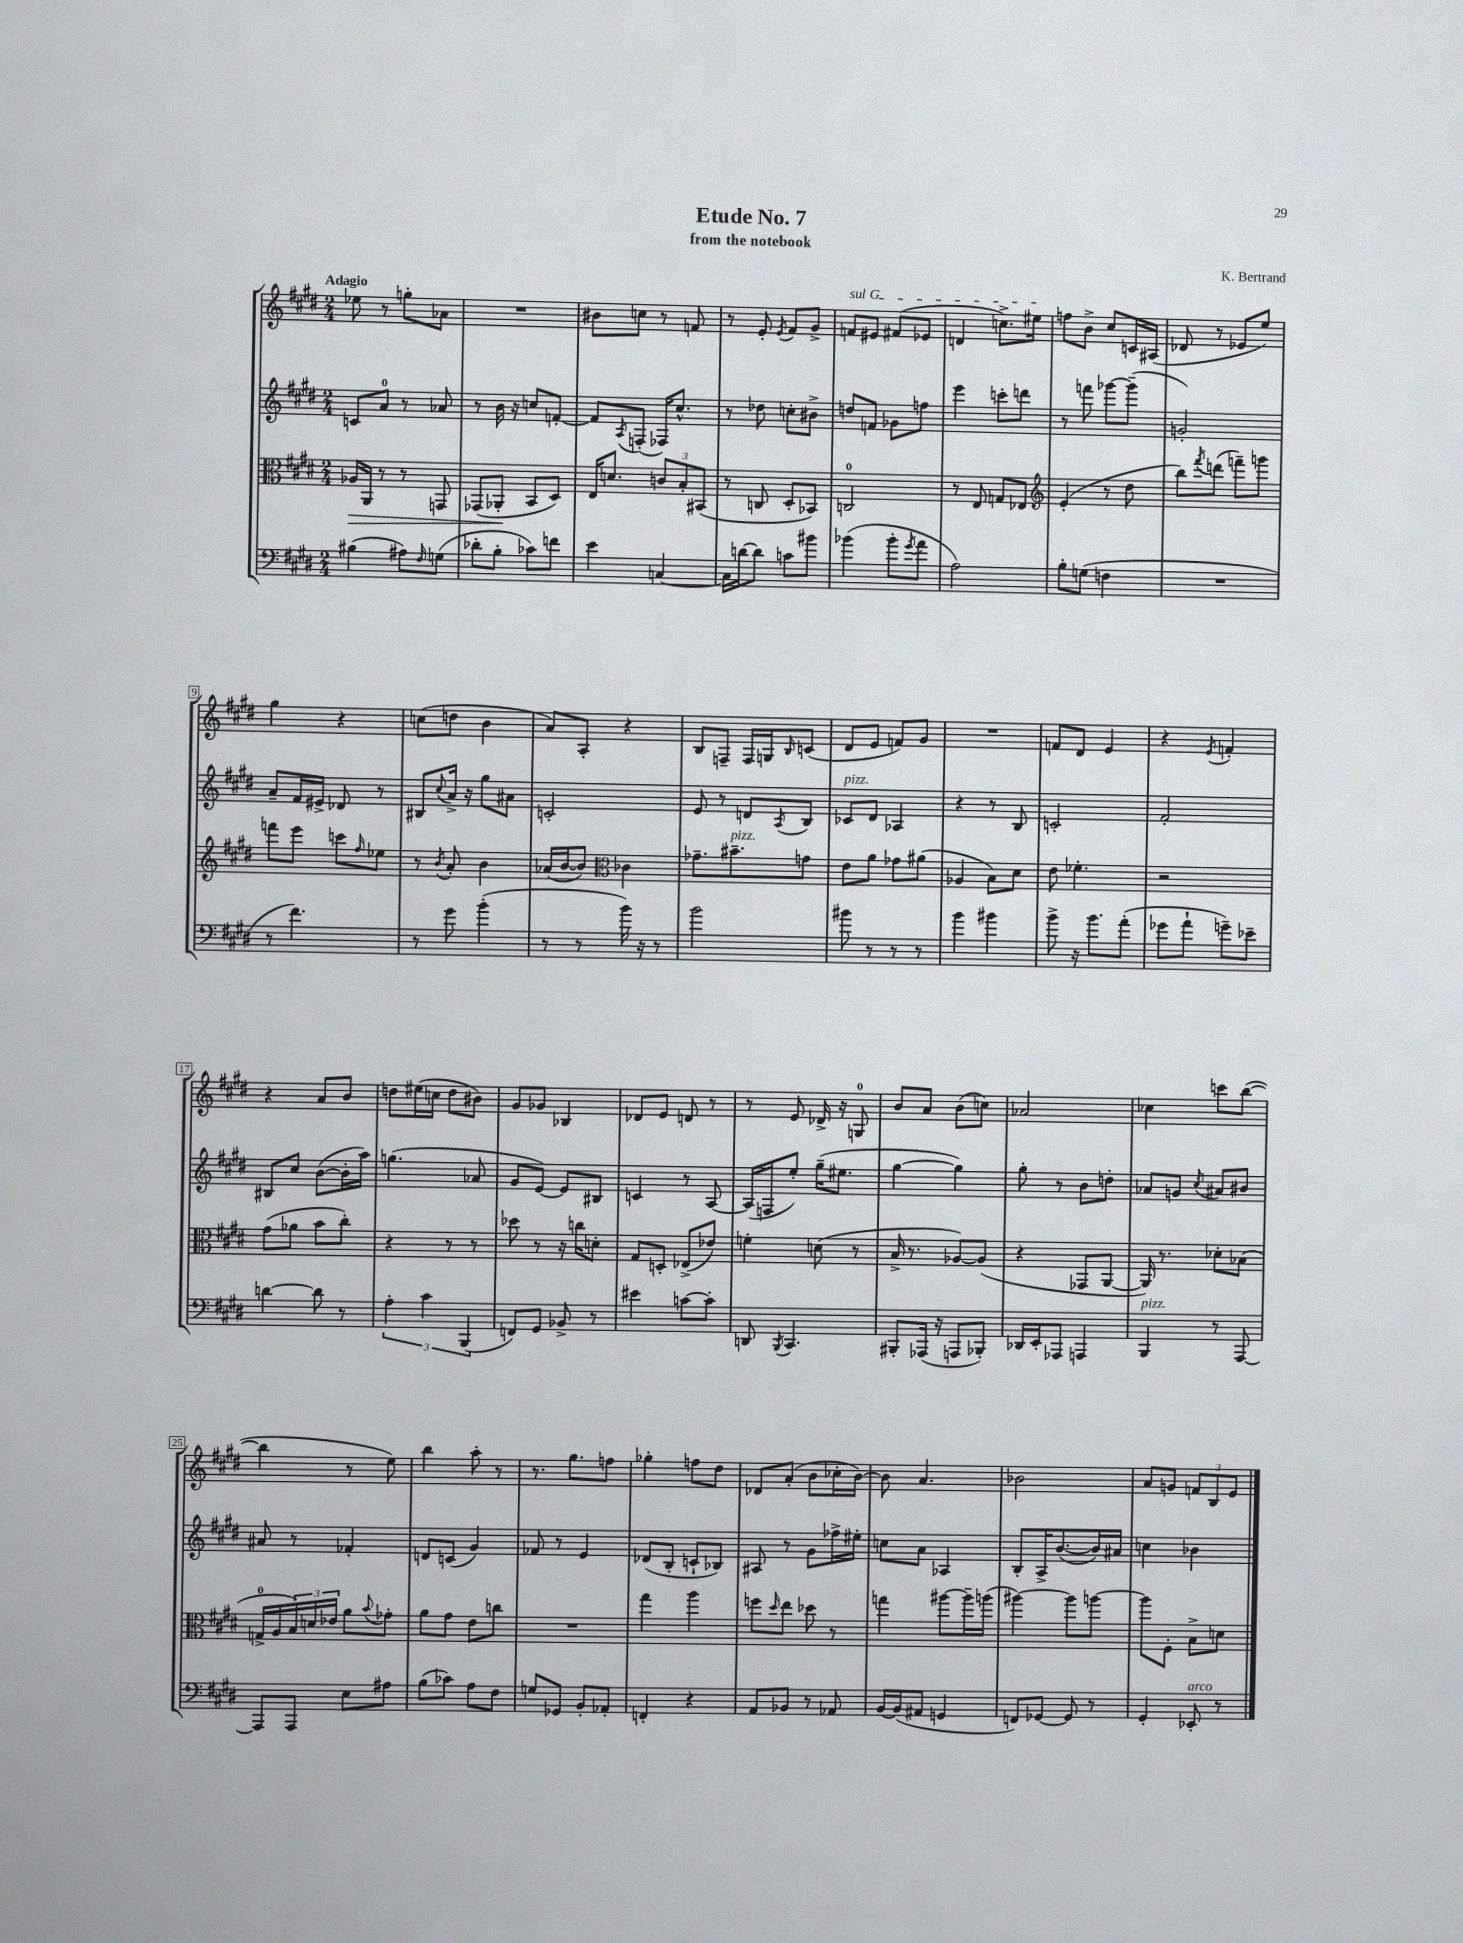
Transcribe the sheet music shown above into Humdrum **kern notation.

**kern	**kern	**kern	**kern
*staff4	*staff3	*staff2	*staff1
*clefF4	*clefC3	*clefG2	*clefG2
*k[f#c#g#d#]	*k[f#c#g#d#]	*k[f#c#g#d#]	*k[f#c#g#d#]
*M2/4	*M2/4	*M2/4	*M2/4
(4B#	16A-	8c	8ee-
.	16AA	.	.
.	8r	8a	8r
8A#)	8r	8r	8gg'
16qqF#	.	.	.
(8G	8GG	8a-	8a-
=	=	=	=
8d-'	(8GG-	8r	2r
8B'	8AA-'	16b	.
.	.	16r	.
8c-)	8BB	8cc	.
8f	8D#)	[8f'	.
=	=	=	=
4e	16E	8f]	8b#
.	8.d	.	.
.	.	8qA	.
.	.	(8F'	8cc
[4C	12c	16F-)	8r
.	.	8.cc#^^	.
.	12B'	.	.
.	.	.	8f
.	(12BB#	.	.
=	=	=	=
16C]	8r	8r	8r
[16d	.	.	.
8d]	8C	8dd-	8e'
.	.	.	8qe
8c	8D#'	8cc'	8f#
8b#	8BB-)	8b#^	8g#^
=	=	=	=
(4b-	2C	8dd	8f
.	.	8f	8e#
8b-'	.	8g-	(8f#
8qg#	.	.	.
8a	.	8ff	8e-
=	=	=	=
2A)	8r	4eee	4d
.	8E	.	.
.	8G	8ccc'	8.cc^)
.	8E-	8ddd	.
.	.	.	16ee#
=	=	=	=
*	*clefG2	*	*
8B'	(4e'	8r	8ff
(8G	.	8fff	8b^
4F	8r	[8ggg-	8cc#
.	8dd#	(8ggg-~]	16c
.	.	.	(16A#
=	=	=	=
2r	8bb)	2g')	8d-
.	8qfff#	.	.
.	(8ddd	.	8r
.	8fff~)	.	8e-
.	8ggg	.	8ee)
=	=	=	=
8r	8fff	8a~	4gg#
4.f#)	8eee	16f#	.
.	.	16e#^	.
.	8ccc	8d-	4r
.	16qqff#	.	.
.	8ee-	8r	.
=	=	=	=
8r	8r	8B#	(8cc
.	8qb	8qqcc#	.
8g#	8a'	16a^	8dd
.	.	16r	.
(4b'	4b	8gg#	4b
.	.	8a#	.
=	=	=	=
8r	(16a-	2c'	8a)
.	[16b	.	.
8r	8b])	.	8A'
*	*clefC3	*	*
16b)	4c-	.	4r
16r	.	.	.
8r	.	.	.
=	=	=	=
2b	8.g-~	8e	8B
.	.	8r	8F~
.	8.b#~	.	.
.	.	8d	16F
.	.	.	16G
.	.	8qA	16qqB
.	8g	8B	(8c
=	=	=	=
8b#	8e	8c-	8d#
8r	8a	8d#	8e
8r	8g-	4A-	8f)
8r	(8a#	.	8g#
=	=	=	=
4b	4A-	4r	2r
4b#	8B)	8r	.
.	8d#	8B	.
=	=	=	=
8b^	8e	2c'	8f
16r	4.f-'	.	8d#
8.b	.	.	.
.	.	.	4e
(8a'	.	.	.
=	=	=	=
8g-	2r	2f#'	4r
8a`	.	.	.
.	.	.	8qe
8g~)	.	.	4f'
8e-~	.	.	.
=	=	=	=
[4d	(8g#	8B#	4r
.	8a-	8cc#	.
8d]	8b	([8b	8a
8r	8cc#')	16b']	8b
.	.	16aa)	.
=	=	=	=
6A'	4r	(4.gg	8dd
.	.	.	(16ee#
6c#	.	.	.
.	.	.	16cc
.	8r	.	8dd
(6BBB	.	.	.
.	8r	8a-	8b#)
=	=	=	=
8FF)	8dd-	8g#	8g#
8GG#	8r	[8e)	8g-
8BB-^	16r	8e]	4B-
.	16cc	.	.
8r	8d'	8B#	.
=	=	=	=
4e#	8G#	4c	8d-
.	8D'	.	8e
[8c	(8E-^	8r	8d
8c']	8e-)	[8A	8r
=	=	=	=
8DD	4f'	(16A]	8r
.	.	16F	.
8qBBB	.	.	.
4.CC#	.	8ee')	8e
.	(8d	(16gg#~	16d-^
.	.	8.ee#	16r
.	8r	.	8G
=	=	=	=
8BBB#'	16B^	[4gg#	8b
.	8.r	.	.
(16AAA-	.	.	8a
16r	.	.	.
8AAA	[8A-)	4gg#])	(8b
8BBB-')	(8A-]	.	8cc)
=	=	=	=
16DD-	4r	8gg#'	2a-
16EE'	.	.	.
8AAA-	.	8r	.
4AAA	8GG-	8b	.
.	[8AA	8dd'	.
=	=	=	=
4BBB	16AA])	8a-	4cc-
.	8.r	.	.
.	.	8g	.
.	.	8qcc#	.
8r	8d-'	8a#	8ccc
[8AAA	(8B-	8b#	([8bb
=	=	=	=
8AAA]	16G^	8a#	4bb]
.	16A	.	.
8AAA	24B)	8r	.
.	24d	.	.
.	24e-	.	.
8E	8a	4f-'	8r
.	8qqb	.	.
8A#	8g-'	.	8ee)
=	=	=	=
(8B	8a	8d	4bb
8c-)	8g#	(8c	.
8A	8e	4g#)	8aa'
8F#	8cc	.	8r
=	=	=	=
8G	2r	8f-	8.r
8GG-	.	8r	.
.	.	.	8.gg#
8BB'	.	4e	.
8AA-'	.	.	8ff
=	=	=	=
4FF'	4gg#	(8d-	4gg-'
.	.	8B'	.
4r	4aa	8c`	8ff
.	.	8B-)	8dd#
=	=	=	=
8AA	8ff	8A#	8d-
.	16qqdd#	.	.
8BB-	8ee	8r	(8a'
8r	8dd-	8g#	8b
8AA-	8r	16ff-^	16cc-'
.	.	16ee#'	[16b)
=	=	=	=
[16BB	4gg	8cc	8b]
(16BB]	.	.	.
8AA#	.	8a	4.a
4GG	[8aa#	4A-	.
.	16aa#~]	.	.
.	(16aa	.	.
=	=	=	=
8FF)	[4aa#)	8B'	2b-
[8GG-	.	16A^	.
.	.	([8.b	.
8GG-]	8aa#]	.	.
8r	[8aa	16b])	.
.	.	16a#	.
=	=	=	=
4GG#'	8aa]	4cc	8a
.	8F#'	.	8g
8EE-'	8B^	4b-	12f
.	.	.	12B
8r	8d	.	.
.	.	.	12e
==	==	==	==
*-	*-	*-	*-
